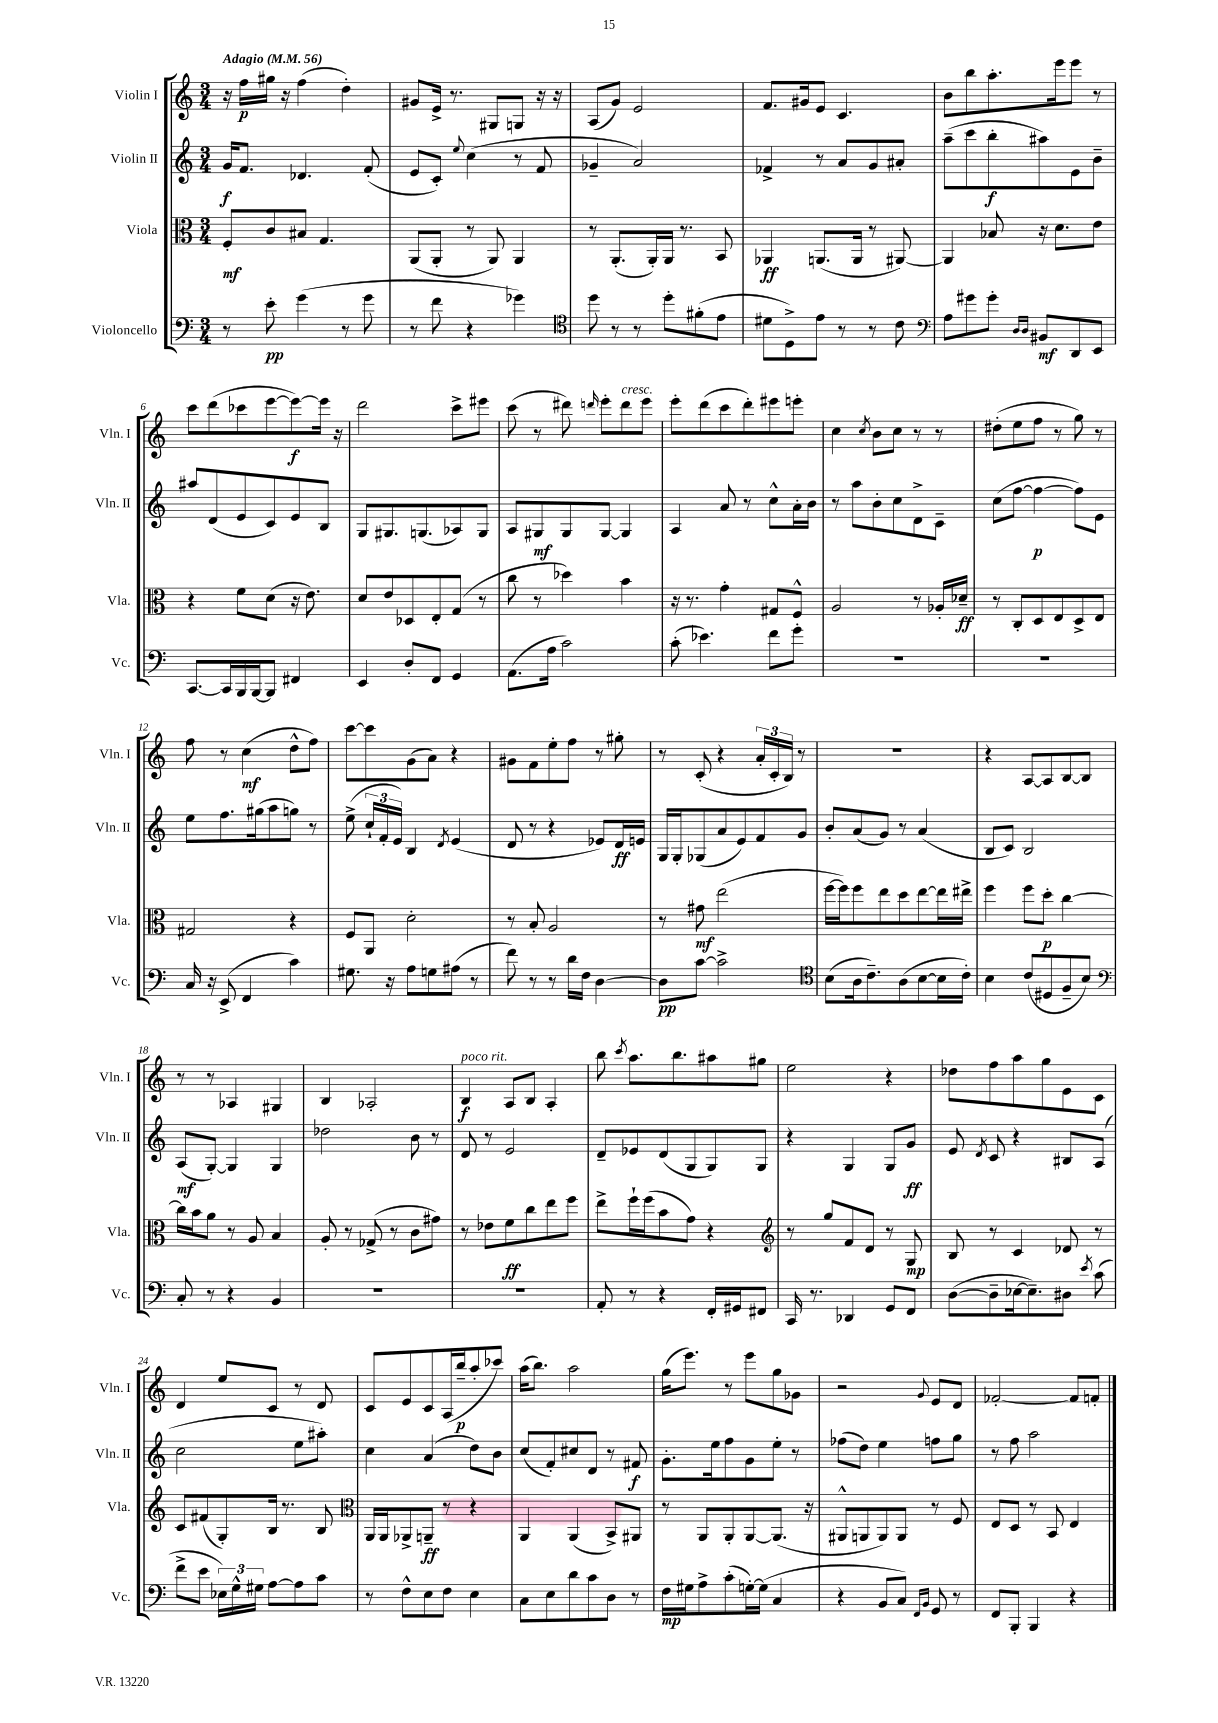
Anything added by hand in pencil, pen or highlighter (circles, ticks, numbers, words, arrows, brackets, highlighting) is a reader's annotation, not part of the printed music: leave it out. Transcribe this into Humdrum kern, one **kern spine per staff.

**kern	**kern	**kern	**kern
*staff4	*staff3	*staff2	*staff1
*clefF4	*clefC3	*clefG2	*clefG2
*k[]	*k[]	*k[]	*k[]
*M3/4	*M3/4	*M3/4	*M3/4
*MM56	*MM56	*MM56	*MM56
8r	8F'	16g	16r
.	.	8.f	16ff
8e'	8c	.	16gg#
.	.	.	16r
(4g	8B#	4.d-	(4ff
.	4.G	.	.
8r	.	.	4dd')
8g	.	(8f'	.
=	=	=	=
8r	(8AA	8e	8g#
8f	8AA'	8c')	16e^
.	.	.	8.r
.	.	8qqee	.
4r	8r	(4cc	.
.	8AA)	.	8G#
4g-)	4AA	8r	8G
.	.	8f	16r
.	.	.	16r
=	=	=	=
*clefC4	*	*	*
8dd	8r	4g-~	(8A
8r	(8.AA'	.	8g)
8r	.	2a)	2e
.	16AA')	.	.
8dd'	16AA	.	.
.	8.r	.	.
(8f#'	.	.	.
8e	8BB	.	.
=	=	=	=
8d#	4AA-	4f-^	8.f
8D^)	.	.	.
.	.	.	16g#
8e	(8.AA	8r	8e
8r	.	8a	4.c
.	16AA	.	.
8r	8r	8g	.
8c	[8AA#)	8a#'	.
=	=	=	=
*clefF4	*	*	*
8A	4AA#]	(8aa~	8b
8g#	.	8ccc	8bb
8g#'	8B-	8bb'	8.aa'
16qqD	.	.	.
16qqD	.	.	.
8BB#	16r	8aa#)	.
.	8.d	.	16eee
8DD	.	8e	8eee
8EE	8e	8b~	8r
=	=	=	=
[8.CC	4r	8aa#	8ccc
.	.	(8d	(8ddd
16CC]	.	.	.
16BBB	8f	8e	8ccc-
[16BBB	.	.	.
8BBB]	(8d	8c)	[8eee
4FF#	16r	8e	8eee_)
.	8.e)	.	.
.	.	8B	16eee]
.	.	.	16r
=	=	=	=
4EE	8d	8G	2ddd
.	8e	8.G#	.
8D'	8D-	.	.
.	.	(8.G	.
8FF	8E'	.	.
4GG	(8G	8A-)	8ccc^
.	8r	8G	8eee#
=	=	=	=
(8.AA	8cc	8A	(8ccc
.	8r	8G#	8r
16A	.	.	.
2c)	4dd-)	8G#	8ddd#)
.	.	.	16qqddd
.	.	[8G#	8eee'
.	4b	4G#]	8ddd
.	.	.	8eee
=	=	=	=
(8c'	16r	4A	8eee'
.	8.r	.	.
4.e-)	.	.	(8ddd
.	4g'	8a	8ccc
.	.	8r	8ddd')
8f	8G#	8cc^^	8eee#
8g'	8F^^	16a'	8eee'
.	.	16b	.
=	=	=	=
2.r	2A	8r	4cc
.	.	8aa	.
.	.	.	8qcc
.	.	8b'	8b
.	.	8cc	8cc
.	8r	8d^	8r
.	16A-'	8c~	8r
.	16d-~	.	.
=	=	=	=
2.r	8r	(8cc	(8dd#'
.	8C'	[8ff	8ee
.	8D	4ff_	8ff
.	8E	.	8r
.	8D^	8ff])	8gg)
.	8E	8e	8r
=	=	=	=
16C	2G#	8ee	8ff
16r	.	.	.
(8EE^	.	8.ff	8r
4FF	.	.	(4cc
.	.	(16gg#	.
.	.	8aa	.
4c)	4r	8gg)	8dd^^
.	.	8r	8ff)
=	=	=	=
8.G#	8F	(8ee^	[8ccc
.	8AA	24cc`	8ccc]
.	.	24f'	.
16r	.	.	.
.	.	24e)	.
8A	2d'	4B	(8g
8G	.	.	8a)
.	.	8qd	.
(8A#	.	(4e	4r
8r	.	.	.
=	=	=	=
8f)	8r	8d	8g#
8r	8B'	8r	8f
8r	2A	4r	8ee'
16d	.	.	8ff
16F	.	.	.
[4D	.	8e-)	8r
.	.	16d	8gg#'
.	.	16e	.
=	=	=	=
8D]	8r	16G	8r
.	.	16G'	.
[8c	8g#	(8G-	(8c'
2c^]	(2ee	8a	4r
.	.	8e)	.
.	.	8f	24a'
.	.	.	24c'
.	.	.	24B)
.	.	8g	8r
=	=	=	=
*clefC4	*	*	*
(8B	[16ff	8b'	2.r
.	16ff])	.	.
16A	8ff	(8a	.
8.c~)	.	.	.
.	8ee	8g)	.
(8A	8dd	8r	.
[8B	[8ee	(4a	.
16B]	16ee]	.	.
16c')	16ee#^	.	.
=	=	=	=
4B	4ff	8B	4r
.	.	8c)	.
(8c	8ff	2B	[8A
8D#	8dd'	.	8A]
8F~	[4cc	.	[8B
8B)	.	.	8B]
=	=	=	=
*clefF4	*	*	*
8C'	16cc]	(8A	8r
.	16b	.	.
8r	8a	[8G')	8r
4r	8r	4G]	4A-
.	8A	.	.
4BB	4B	4G	4G#
=	=	=	=
2.r	8A'	2dd-	4B
.	8r	.	.
.	(8G-^	.	2A-'
.	8r	.	.
.	8c	8b	.
.	8g#)	8r	.
=	=	=	=
2.r	8r	8d	4B
.	8e-	8r	.
.	8f	2e	8A
.	8cc	.	8B
.	8ee	.	4A'
.	8ff	.	.
=	=	=	=
8AA'	8ee^	8d~	8bb
.	.	.	8qccc
8r	16ff`	8e-	8.aa
.	(16ff	.	.
4r	8b	(8d	.
.	.	.	8.bb
.	8g)	8G	.
16FF'	4r	8G)	8aa#
16GG#	.	.	.
8FF#	.	8G	8gg#
=	=	=	=
*	*clefG2	*	*
16CC	8r	4r	2ee
8.r	.	.	.
.	8gg	.	.
4DD-	8f	4G	.
.	8d	.	.
8GG	8r	8G	4r
8FF	8G	8g	.
=	=	=	=
([8D	8B	8e	8dd-
.	.	8qd	.
8D~]	8r	8c	8ff
[16E-	4c	4r	8aa
8.E-~])	.	.	.
.	.	.	8gg
8D#	8d-	8B#	8e
8qe	.	.	.
(8c	8r	(8A	8c
=	=	=	=
8f^	8c	2cc	4d
8e	(8f#	.	.
24E-)	8G')	.	8ee
24G^^	.	.	.
24G#	.	.	.
[8A	16B	.	8c
.	8.r	.	.
8A]	.	8ee	8r
8c	8B	8aa#')	8d
=	=	=	=
*	*clefC3	*	*
8r	16AA	4cc	8c
.	16AA	.	.
8F^^	8AA-^	.	8e
8E	8AA~	(4a	8c
8F	8r	.	(16A
.	.	.	16bb~
4E	4r	8dd)	8aa'
.	.	8b	8ccc-)
=	=	=	=
8C	4AA	(8cc	(16aa
.	.	.	8.bb)
8E	.	8f')	.
8d	(4AA	8cc#	2aa
8c	.	8d	.
8D	8BB^)	8r	.
8r	8AA#	8f#	.
=	=	=	=
16F	8r	8.g'	(16gg
16G#	.	.	8.eee)
8A^	8AA	.	.
.	.	16ee	.
(8c'	8AA'	8ff	8r
[16G')	[8AA	8g	8eee
(16G]	.	.	.
4C	(8.AA]	8ee'	8gg
.	.	8r	8g-
.	16r	.	.
=	=	=	=
4r	8AA#^^	(8ff-	2r
.	8AA	8dd)	.
8BB	8AA)	4ee	.
8C)	8AA	.	.
16qqFF	.	.	.
16qqBB	.	.	8qqg
8GG	8r	8ff	8e
8r	8F	8gg	8d
=	=	=	=
8FF	8E	8r	[2f-'
8BBB'	8D	8ff	.
4BBB	8r	2aa	.
.	8BB	.	.
4r	4E	.	8f-]
.	.	.	8f'
==	==	==	==
*-	*-	*-	*-
